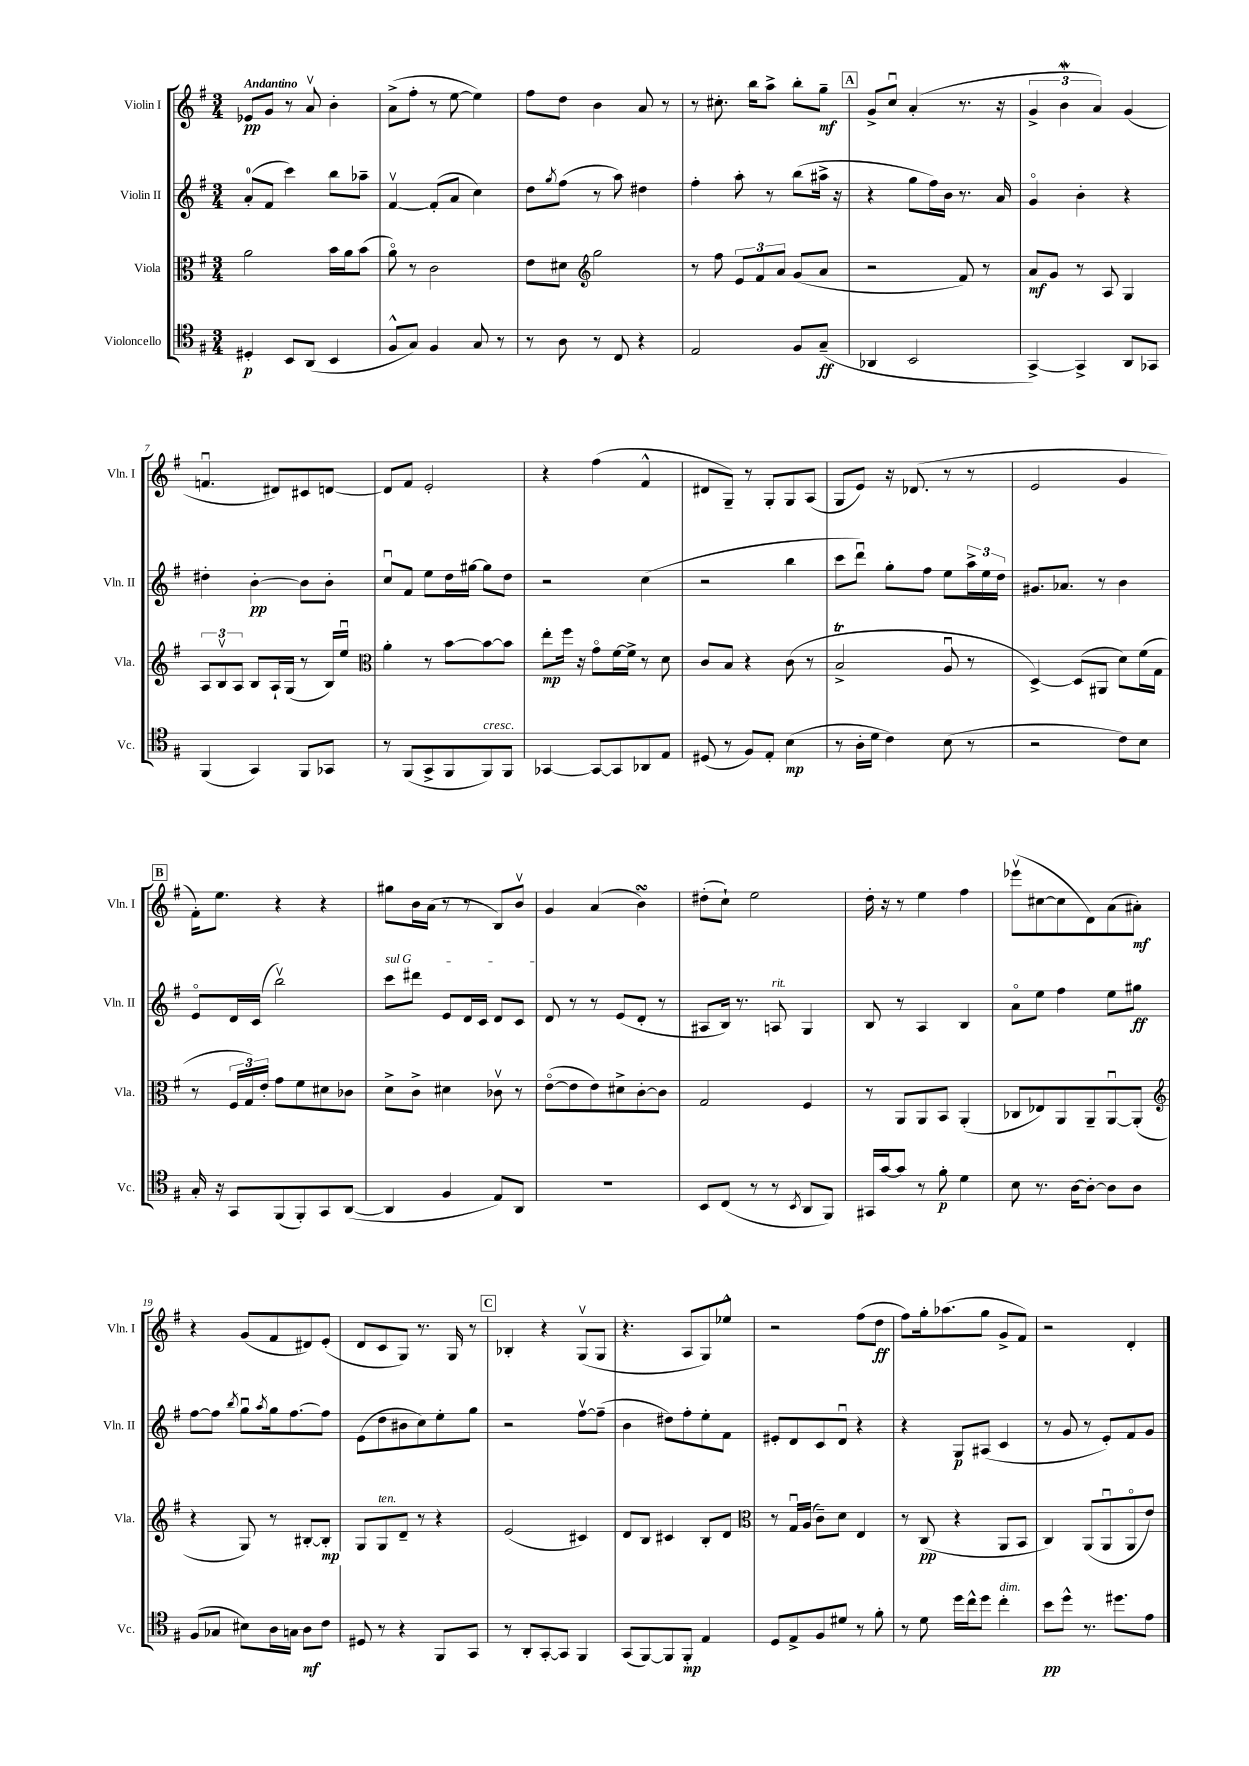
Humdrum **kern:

**kern	**kern	**kern	**kern
*staff4	*staff3	*staff2	*staff1
*clefC4	*clefC3	*clefG2	*clefG2
*k[f#]	*k[f#]	*k[f#]	*k[f#]
*M3/4	*M3/4	*M3/4	*M3/4
4D#'/	2a\	(8a'/L	8e-/L
.	.	8f#/J	8g/J
8BB/L	.	4ccc\)	8r
(8AA/J	.	.	8av/
4BB/	16b\LL	8bb\L	4b'\
.	16a\J	.	.
.	(8b\J	8aa-~\J	.
=	=	=	=
8F#^^/L	8ao\)	[4f#v/	(8a^\L
8G/J)	8r	.	8ff#'\J
4F#/	2c\	(8f#'/]L	8r
.	.	8a/J	[8ee\
8G/	.	4cc\)	4ee\])
8r	.	.	.
=	=	=	=
8r	8e\L	8dd\L	8ff#\L
.	.	8qgg/	.
8A\	8d#\J	(8ff#\J	8dd\J
*	*clefG2	*	*
8r	2gg\	8r	4b\
8C/	.	8aa\)	.
4r	.	4dd#\	8a/
.	.	.	8r
=	=	=	=
2E/	8r	4ff#'\	8r
.	8ff#\	.	8.cc#'\
.	12e/L	8aa'\	.
.	.	.	16bb\LK
.	12f#/	.	.
.	.	8r	8aa^\J
.	12a/J	.	.
8F#/L	(8g/L	(8bb\L	8bb'\L
(8G~/J	8a/J	16aa#^\Jk	8gg~\J
.	.	16r	.
=	=	=	=
4AA-/	2r	4r	8g^/L
.	.	.	8ccu/J
2BB/	.	8gg\L	(4a'/
.	.	16ff#\L)	.
.	.	16b\JJ	.
.	8f#/)	8.r	8.r
.	8r	.	.
.	.	16a/	16r
=	=	=	=
[4GG^/)	8a/L	4go/	6g^/
.	8g/J	.	.
.	.	.	6b\
4GG^/]	8r	4b'\	.
.	.	.	6a/)
.	8A/	.	.
8AA/L	4G/	4r	(4g/
8GG-/J	.	.	.
=	=	=	=
(4FF#/	12A/L	4dd#'\	4.fu/
.	12Bv/	.	.
.	12A/J	.	.
4GG/)	8B/L	[4b'\	.
.	16A`/L	.	8d#/L)
.	(16G/JJ	.	.
8FF#/L	8r	8b\]L	8c#/
8GG-/J	16B/LL)	8b'\J	[8d/J
.	16eeu/JJ	.	.
=	=	=	=
*	*clefC3	*	*
8r	4a'\	8ccu/L	8d/]L
(8FF#/L	.	8f#/J	8f#/J
8GG^/	8r	8ee\L	2e'/
8FF#/	[8b\L	16dd\L	.
.	.	[16gg#\JJ	.
8FF#/)	8b\_	8gg#\]L	.
8FF#/J	8b\]J	8dd\J	.
=	=	=	=
[4GG-/	8ee'\L	2r	4r
.	16ff#\Jk	.	.
.	16r	.	.
8GG-/_L	8go\L	.	(4ff#\
8GG-/]	[16f#\L	.	.
.	16f#^\]JJ	.	.
8AA-/	8r	(4cc\	4f#^^/
8E/J	8d\	.	.
=	=	=	=
(8D#/	8c/L	2r	8d#/L
8r	8B/J	.	8G~/J)
8F#/L)	4r	.	8r
8E'/J	.	.	8G'/L
(4B\	(8c\	4bb\	8G/
.	8r	.	(8A/J
=	=	=	=
8r	2B^/	8ccc\L	8G/L
16A'\LL	.	8dddu\J)	8e/J)
16d\JJ	.	.	.
4c\)	.	8gg'\L	16r
.	.	.	(8.d-/
.	.	8ff#\J	.
(8B\	8Au/	8ee\L	8r
8r	8r	24aa^\L	8r
.	.	24ee\	.
.	.	24dd\JJ	.
=	=	=	=
2r	[4D^/)	8.g#/L	2e/
.	.	8.a-/J	.
.	(8D/]L	.	.
.	8AA#/J	8r	.
8c\L)	8d\L)	4b\	4g/
8B\J	(16f#\L	.	.
.	16G\JJ	.	.
=	=	=	=
16G'/	8r	8eo/L	16f#'\LK)
16r	.	.	8.ee\J
8GG/L	24F#/LL	16d/L	.
.	24G/)	.	.
.	.	(16c/JJ	.
.	24e'/JJ	.	.
(8FF#/	8g\L	2bbv\)	4r
8FF#'/)	8f#\	.	.
8GG/	8d#\	.	4r
([8AA/J	8c-\J	.	.
=	=	=	=
4AA/]	8d^\L	8ccc\L	8gg#\L
.	8c^\J	8ddd#\J	16b\L
.	.	.	(16a\JJ
4F#/	4d#\	8e/L	8r
.	.	16d/L	8r
.	.	16c/JJ	.
8E/L)	8c-v\	8d/L	8B/L)
8AA/J	8r	8c/J	8bv/J
=	=	=	=
2.r	([8eo\L	8d/	4g/
.	8e\]	8r	.
.	8e\)	8r	(4a/
.	8d#^\	(8e/L	.
.	[8c'\	8d'/J	4b\)
.	8c\]J	8r	.
=	=	=	=
8BB/L	2G/	8A#/L	(8dd#'\L
(8C/J	.	16B/Jk)	8cc`\J)
.	.	8.r	.
8r	.	.	2ee\
8r	.	8A/	.
8qBB/	.	.	.
8AA/L	4F#/	4G/	.
8FF#/J)	.	.	.
=	=	=	=
16GG#/LL	8r	8B/	16dd'\
[16g/J	.	.	16r
8g/]J	8AA/L	8r	8r
8r	8AA/	4A/	4ee\
8f#'\	8BB/J	.	.
4d\	(4AA'/	4B/	4ff#\
=	=	=	=
8B\	8C-/L	8ao\L	(8eee-v\L
8.r	8E-/)	8ee\J	[8cc#\
.	8AA/	4ff#\	8cc#\]
[16A\LK	.	.	.
8A'\_J	8AA~/	.	8d\)
8A\]L	[8AAu/	8ee\L	(8a\
8A\J	(8AA'/]J	8gg#\J	8a#'\J)
=	=	=	=
*	*clefG2	*	*
(8F#/L	4r	[8ff#\L	4r
8G-/J	.	8ff#\]J	.
.	.	8qbb/	.
8B#\L)	8G/)	8ggu\L	(8g/L
.	.	8qaa/	.
16A\L	8r	16gg\k	8f#/
16G\JJ	.	[8.ff#\	.
8A\L	[8B#'/L	.	8d#/)
8c\J	8B#'/]J	8ff#\]J	(8e'/J
=	=	=	=
8D#/	8G/L	(8e\L	8d/L
8r	8G/	8dd\	8c/
4r	8d~/J	8b#\	8G/J)
.	8r	8cc\)	8.r
8FF#/L	4r	8ee'\	.
.	.	.	16G/
8GG/J	.	8gg\J	8r
=	=	=	=
8r	(2e/	2r	4B-'/
8AA'/L	.	.	.
[8GG'/	.	.	4r
8GG/]J	.	.	.
4FF#/	4c#/)	[8ff#v\L	(8Gv/L
.	.	(8ff#~\]J	8G/J
=	=	=	=
(8GG/L	8d/L	4b\	4.r
[8FF#/)	8B/J	.	.
8FF#/]	4c#/	8dd#\L)	.
8FF#'/J	.	8ff#'\	8A/L
4E/	8B'/L	8ee'\	8G/)
.	8d/J	8f#\J	8ee-^^/J
=	=	=	=
*	*clefC3	*	*
8D/L	8r	8e#'/L	2r
8E^/	16Gu/LL	8d/	.
.	(16A/JJ	.	.
8F#/	8c~\L)	8c/	.
8d#/J	8d\J	8du/J	.
8r	4E/	4r	(8ff#\L
8f#'\	.	.	8dd\J
=	=	=	=
8r	8r	4r	8ff#\L)
8d\	(8C/	.	16gg'\k
.	.	.	(8.aa-\
16dd\LL	4r	8G/L	.
16cc^^\J	.	.	.
8dd\J	.	(8A#/J	8gg\J
4cc'\	8AA/L	4c/	8g^/L
.	8BB/J	.	8f#/J)
=	=	=	=
8b\L	4C/)	8r	2r
8dd^^\J	.	8g/	.
8.r	(8AA/L	8r	.
.	8AAu/	8e'/L)	.
8.dd#\L	.	.	.
.	8AAo/	8f#/	4d'/
8e\J	8e/J)	8g/J	.
==	==	==	==
*-	*-	*-	*-
